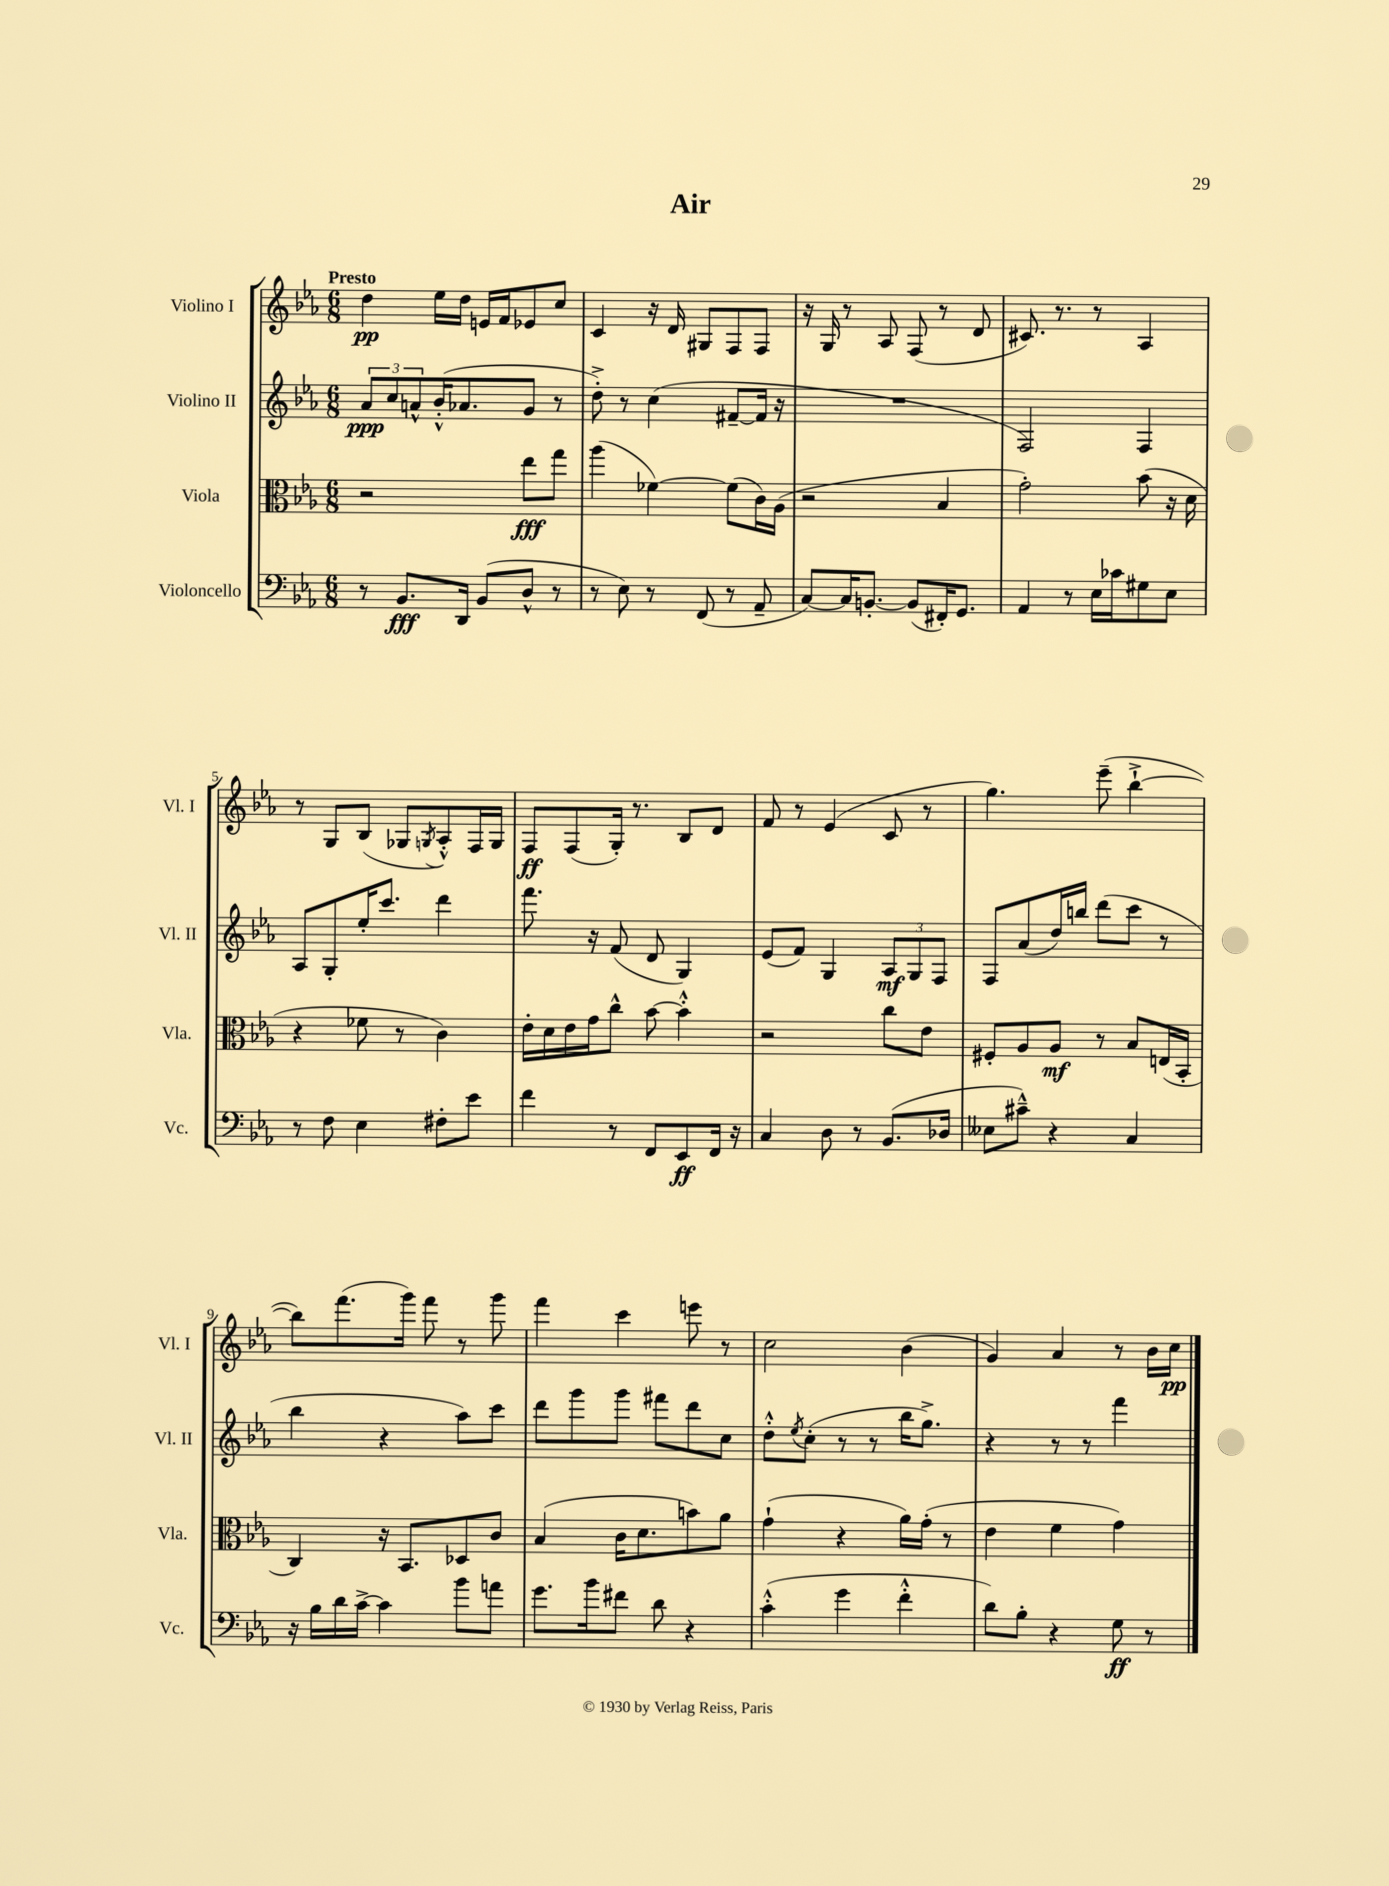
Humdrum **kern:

**kern	**kern	**kern	**kern
*staff4	*staff3	*staff2	*staff1
*clefF4	*clefC3	*clefG2	*clefG2
*k[b-e-a-]	*k[b-e-a-]	*k[b-e-a-]	*k[b-e-a-]
*M6/8	*M6/8	*M6/8	*M6/8
8r	2r	12a-/L	4dd\
.	.	12cc/	.
8.BB-/L	.	.	.
.	.	12a^^/	.
.	.	(16b-'^^/K	16ee-\LL
16DD/Jk	.	8.a-/	16dd\JJ
(8BB-/L	.	.	16e/LL
.	.	.	16f/J
8D^^/J	8ee-\L	8g/J	8e-/
8r	8gg\J	8r	8cc/J
=	=	=	=
8r	(4aa-\	8dd'^\)	4c/
8E-\)	.	8r	.
8r	[4f-\)	(4cc\	16r
.	.	.	16d/
(8FF/	.	.	8G#/L
8r	(8f-\]L	[8f#~/L	8F/
8AA-~/	16c\L)	16f#/]Jk	8F/J
.	(16A-\JJ	16r	.
=	=	=	=
[8C/L)	2r	2.r	16r
.	.	.	16G/
16C/]K	.	.	8r
[8.BB'/J	.	.	.
.	.	.	8A-/
(8BB/]L	.	.	(8F/
16FF#'/K)	4B-/	.	8r
8.GG/J	.	.	.
.	.	.	8d/
=	=	=	=
4AA-/	2g'\)	2F/)	8.c#/)
.	.	.	8.r
8r	.	.	.
16E-\LL	.	.	8r
16c-\J	.	.	.
8G#\	(8b-\	4F/	4A-/
8E-\J	16r	.	.
.	16d\	.	.
=	=	=	=
8r	4r	8A-/L	8r
8F\	.	8G'/	8G/L
4E-\	8f-\	16ee-'/K	(8B-/J
.	.	8.ccc/J	.
.	8r	.	8G-/L
.	.	.	8qG/
8F#'\L	4c\)	4ddd\	8A-'^^/)
8e-\J	.	.	16F/L
.	.	.	16G/JJ
=	=	=	=
4f\	16e-'\LL	8.fff\	8F/L
.	16d\	.	.
.	16e-\	.	(8F/
.	16g\J	16r	.
8r	8cc^^\J	(8f/	16G'/Jk)
.	.	.	8.r
8FF/L	[8b-\	8d/	.
8EE-/	4b-'^^\]	4G/)	8B-/L
16FF/Jk	.	.	8d/J
16r	.	.	.
=	=	=	=
4C/	2r	(8e-/L	8f/
.	.	8f/J)	8r
8D\	.	4G/	(4e-/
8r	.	.	.
(8.BB-/L	8cc\L	12A-/L	8c/
.	.	12G/	.
.	8e-\J	.	8r
.	.	12F/J	.
16D-/Jk	.	.	.
=	=	=	=
8E--\L	8F#'/L	8F/L	4.gg\)
8c#~^^\J)	8A-/	(8a-/	.
4r	8A-/J	16dd/L)	.
.	.	16bb/JJ	.
.	8r	(8ddd\L	(8eee-~\
4C/	8B-/L	8ccc\J	[4bb-`^\
.	(16E/L	8r	.
.	16BB-'/JJ	.	.
=	=	=	=
16r	4C/)	4bb-\	8bb-\]L)
16B-\LL	.	.	.
16d\	.	.	(8.fff\
[16c^\JJ	.	.	.
4c\]	16r	4r	.
.	8.BB-/L	.	16ggg\Jk)
.	.	.	8fff\
8b-\L	8D-/	8aa-\L)	8r
8a\J	8c/J	8ccc\J	8ggg\
=	=	=	=
8.g\L	(4B-/	8ddd\L	4fff\
.	.	8ggg\	.
16b-\k	.	.	.
8f#\J	16c\LK	8ggg\J	4ccc\
.	8.d\	.	.
8d\	.	8fff#\L	.
4r	8b\)	8ddd\	8eee\
.	8a-\J	8cc\J	8r
=	=	=	=
(4c'^^\	(4g`\	8dd'^^\L	2cc\
.	.	8qee-/	.
.	.	(8cc'\J	.
4g\	4r	8r	.
.	.	8r	.
4f'^^\	16a-\LL)	16bb-\LK	(4b-\
.	(16g'\JJ	8.gg^\J)	.
.	8r	.	.
=	=	=	=
8d\L)	4e-\	4r	4g/)
8B-'\J	.	.	.
4r	4f\	8r	4a-/
.	.	8r	.
8G\	4g\)	4fff\	8r
8r	.	.	16b-\LL
.	.	.	16cc\JJ
==	==	==	==
*-	*-	*-	*-
